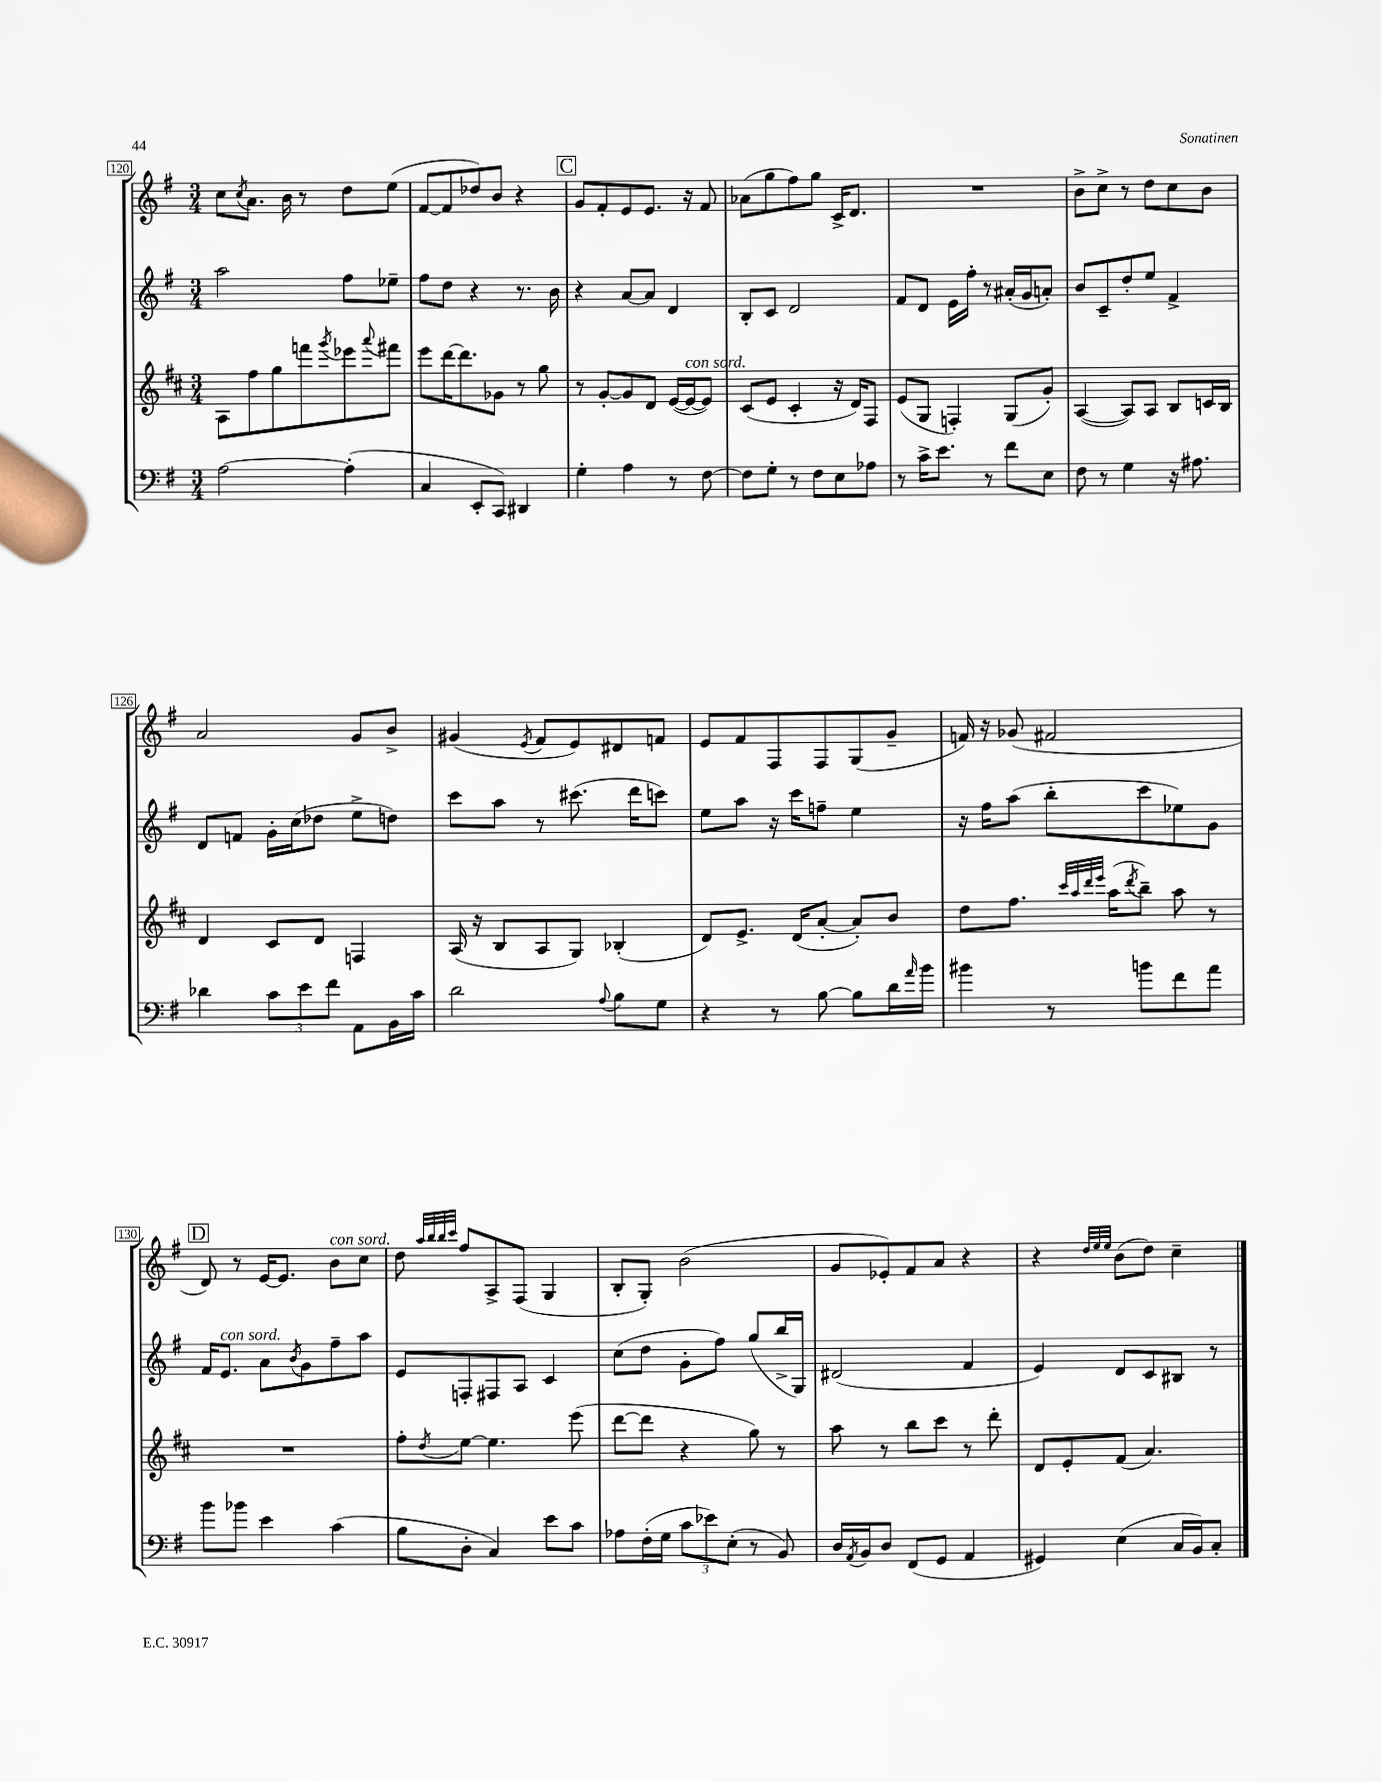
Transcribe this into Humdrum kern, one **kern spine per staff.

**kern	**kern	**kern	**kern
*staff4	*staff3	*staff2	*staff1
*clefF4	*clefG2	*clefG2	*clefG2
*k[f#]	*k[f#c#]	*k[f#]	*k[f#]
*M3/4	*M3/4	*M3/4	*M3/4
[2A\	8A\L	2aa\	8cc\L
.	.	.	8qcc/
.	8ff#\	.	8.a\J
.	8gg\	.	.
.	.	.	16b\
.	8fff\	.	8r
.	8qggg/	.	.
(4A'\]	8eee-\	8ff#\L	8dd\L
.	8qqaaa/	.	.
.	8fff#\J	8ee-~\J	(8ee\J
=	=	=	=
4C/	8eee\L	8ff#\L	[8f#/L
.	[16ddd\K	8dd\J	8f#/]
.	8.ddd\]	.	.
8EE'/L	.	4r	8dd-/)
8CC/J)	8g-\J	.	8b/J
4DD#/	8r	8.r	4r
.	8gg\	.	.
.	.	16b\	.
=	=	=	=
4G'\	8r	4r	8g/L
.	[8g'/L	.	8f#'/
4A\	8g/]	[8a/L	8e/
.	8d/J	8a/]J	8.e/J
8r	([16e/LL	4d/	.
.	16e/_J	.	16r
[8F#\	8e/]J)	.	8f#/
=	=	=	=
8F#\]L	(8c#/L	8B'/L	(8a-\L
8G'\J	8e/J	8c/J	8gg\
8r	4c#'/	2d/	8ff#\)
8F#\L	.	.	8gg\J
8E\	16r	.	16c^/LK
.	16d/LK)	.	8.d/J
8A-\J	8F#/J	.	.
=	=	=	=
8r	(8e/L	8f#/L	2.r
16c^\LK	8G/J	8d/J	.
8.e\J	.	.	.
.	4F'/)	16e\LL	.
.	.	16ff#'\JJ	.
8r	.	8r	.
8f#\L	(8G/L	(16a#'/LL	.
.	.	16g/J	.
8E\J	8g'/J)	8a'/J)	.
=	=	=	=
8F#\	([4A/	8b/L	8b^\L
8r	.	8c~/	8cc^\J
4G\	8A/]L)	8dd'/	8r
.	8A/J	8ee/J	8dd\L
16r	8B/L	4f#^/	8cc\
8.A#\	.	.	.
.	16c/L	.	8b\J
.	16B/JJ	.	.
=	=	=	=
4d-\	4d/	8d/L	2a/
.	.	8f/J	.
12c\L	8c#/L	16g'\LL	.
.	.	(16cc\J	.
12e\	.	.	.
.	8d/J	8dd-\J	.
12f#\J	.	.	.
8AA\L	4F/	8ee^\L	8g/L
16BB\L	.	8dd\J)	8b^/J
16c\JJ	.	.	.
=	=	=	=
2d\	(16A/	8ccc\L	(4g#/
.	16r	.	.
.	8B/L	8aa\J	.
.	.	.	8qe/
.	8A/	8r	8f#/L
.	8G/J)	(8.ccc#\	8e/)
8qqA/	.	.	.
8B\L	(4B-'/	.	8d#/
.	.	16ddd\LK	.
8G\J	.	8ccc\J)	8f/J
=	=	=	=
4r	8d/L)	8ee\L	8e/L
.	8.e^/J	8aa\J	8f#/
8r	.	16r	8F#/
.	(16d/LK	16ccc\LK	.
[8B\	[8a'/J	8ff~\J	8F#/
8B\]L	8a'/]L)	4ee\	(8G/
16d\L	8b/J	.	8g~/J
16qqa/	.	.	.
16b\JJ	.	.	.
=	=	=	=
4b#\	8dd\L	16r	16f/)
.	.	16ff#\LK	16r
.	8.ff#\J	(8aa\J	(8g-/
8r	.	8bb'\L	2f#/
.	32qqccc#/LLL	.	.
.	32qqaa/	.	.
.	32qqddd/	.	.
.	32qqeee/JJJ	.	.
.	(16aa\LK	.	.
.	8qddd/	.	.
8b\L	8bb~\J)	8ccc\	.
8f#\	8aa\	8ee-\)	.
8a\J	8r	8g\J	.
=	=	=	=
8b\L	2.r	16f#/LK	8d/)
.	.	8.e/J	.
8b-\J	.	.	8r
4e\	.	8a\L	[16e/LK
.	.	.	8.e/]J
.	.	8qb/	.
.	.	8g\	.
(4c\	.	8ff#~\	8b\L
.	.	8aa\J	8cc\J
=	=	=	=
8B\L	8ff#'\L	8e/L	8dd\
.	.	.	32qqaa/LLL
.	.	.	32qqbb/
.	.	.	32qqbb/
.	8qdd/	.	32qqccc/JJJ
8D'\J	[8ee\J	8F'/	8ff#/L
4C/)	4.ee\]	8F#/	8A^/
.	.	8A/J	(8F#/J
8e\L	.	4c/	4G/
8c\J	(8eee\	.	.
=	=	=	=
8A-\L	[8ddd\L	(8cc\L	8B'/L
(16F#'\L	8ddd\]J	8dd\J	8G'/J)
16G\JJ	.	.	.
12c\L	4r	8g'\L	(2b\
12e-\)	.	.	.
.	.	8ff#\J)	.
(12E'\J	.	.	.
8r	8gg\)	(8gg/L	.
8BB/)	8r	16bb^/L	.
.	.	16G/JJ)	.
=	=	=	=
16D/LL	8aa\	(2d#/	8g/L
8qAA/	.	.	.
16BB/J	.	.	.
8D/J	8r	.	8e-'/)
(8FF#/L	8bb\L	.	8f#/
8GG/J	8ccc#\J	.	8a/J
4AA/	8r	4f#/	4r
.	8ddd'\	.	.
=	=	=	=
4GG#/)	8d/L	4e/)	4r
.	8e'/	.	.
.	.	.	32qqdd/LLL
.	.	.	32qqee/
.	.	.	32qqee/JJJ
(4E\	(8f#/J	8d/L	(8b\L
.	4.a/)	8c/	8dd\J)
16C/LL	.	8B#/J	4cc~\
16BB/J)	.	.	.
8C'/J	.	8r	.
==	==	==	==
*-	*-	*-	*-
